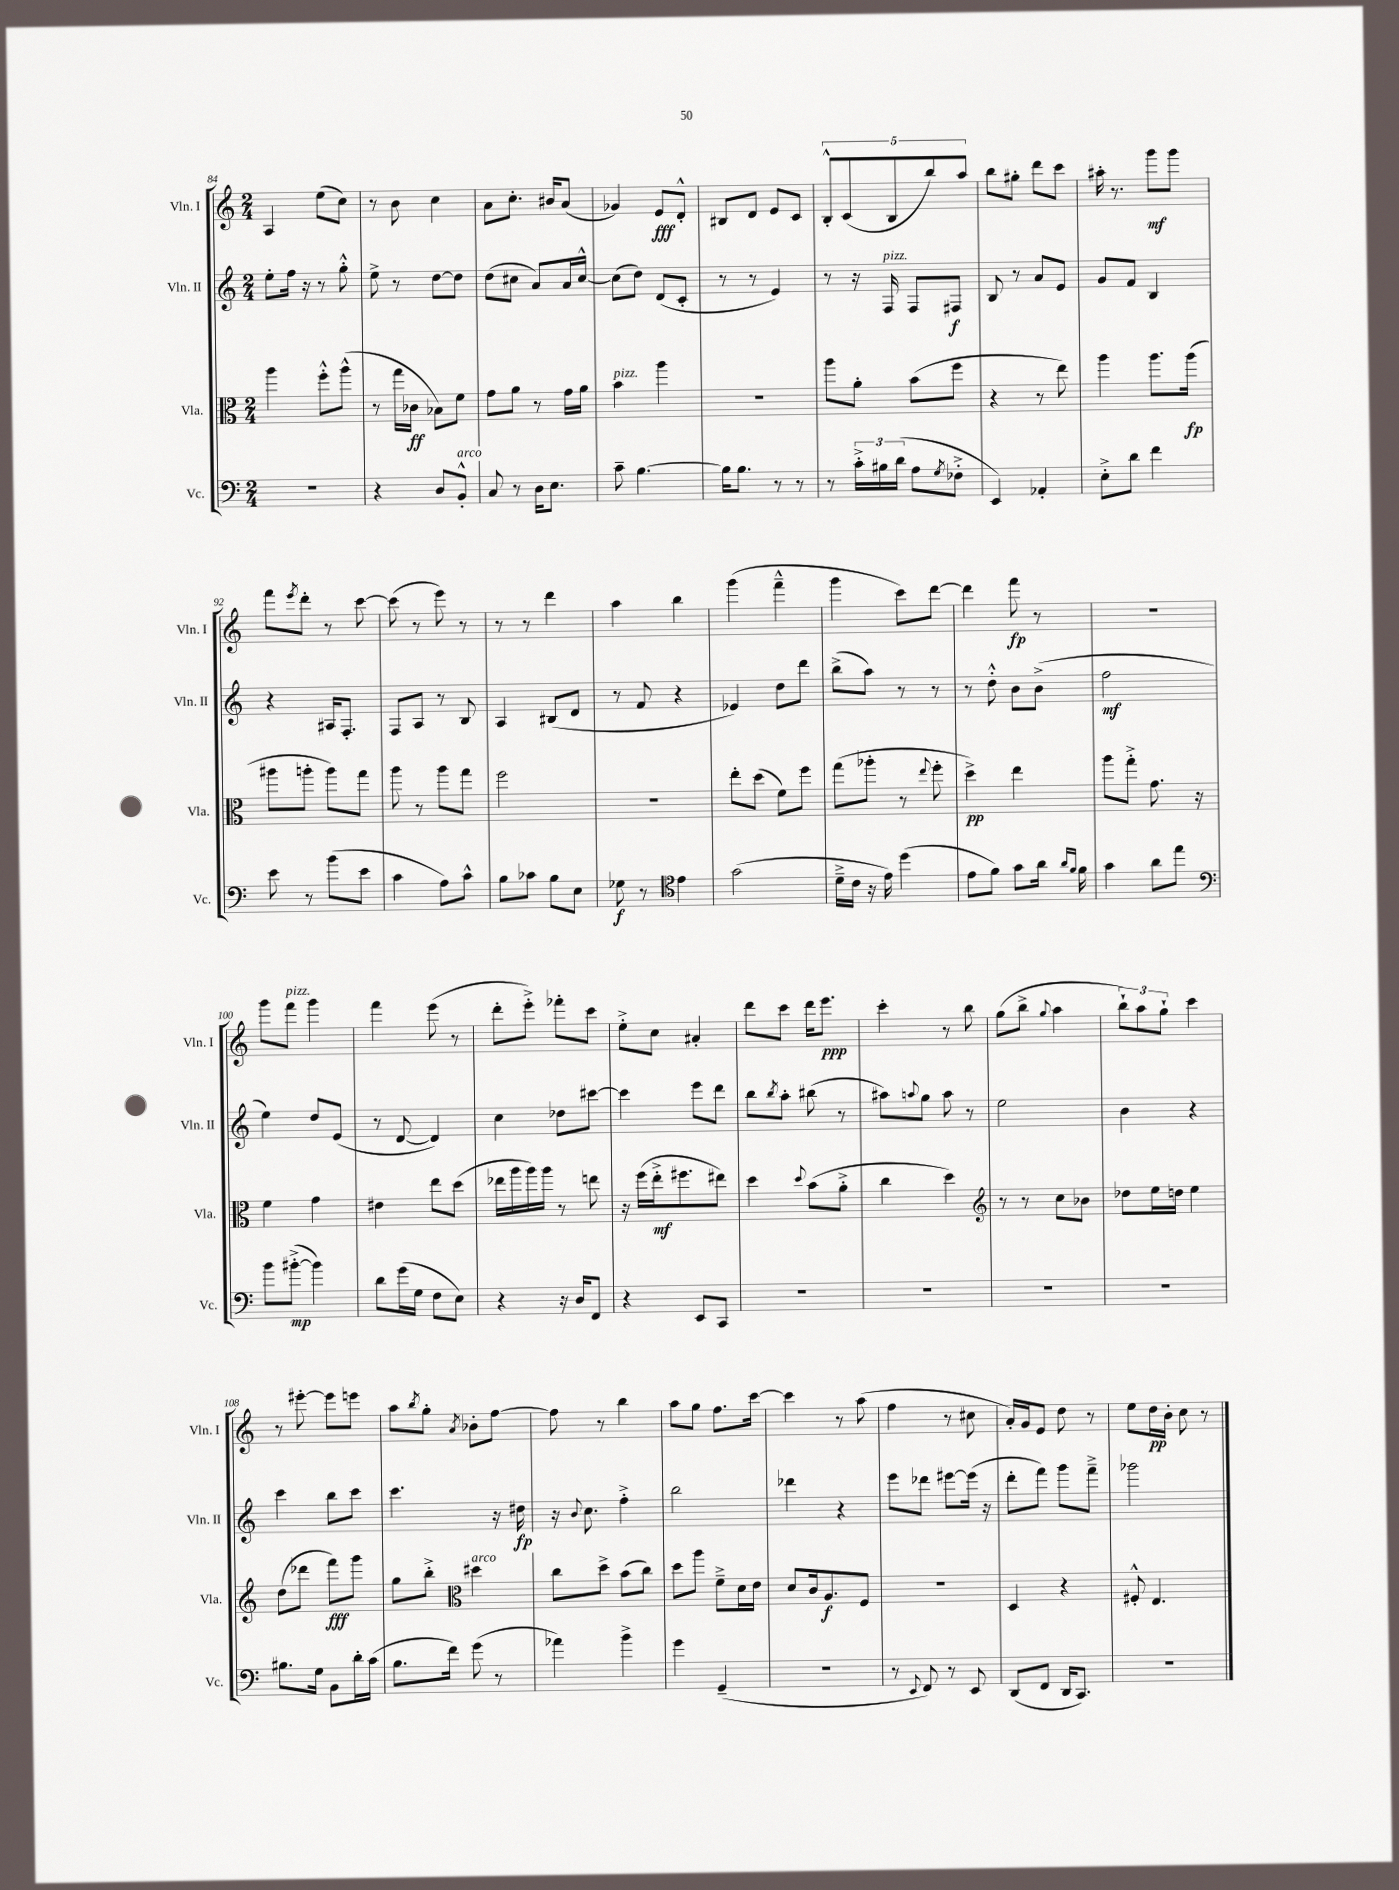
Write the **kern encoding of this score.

**kern	**kern	**kern	**kern
*staff4	*staff3	*staff2	*staff1
*clefF4	*clefC3	*clefG2	*clefG2
*k[]	*k[]	*k[]	*k[]
*M2/4	*M2/4	*M2/4	*M2/4
2r	4aa	8ee'	4A
.	.	16ff	.
.	.	16r	.
.	8ff'^^	8r	(8ee
.	(8aa^^	8gg'^^	8cc)
=	=	=	=
4r	8r	8ee^	8r
.	16gg	8r	8b
.	16c-	.	.
8D	8B-)	[8dd	4cc
8BB'^^	8f	8dd]	.
=	=	=	=
8C	8g	(8dd	8a
8r	8a	8cc#	8.cc'
16D	8r	8a)	.
8.E	.	.	16b#
.	16g	16a	(8a
.	16a	[16cc#^^	.
=	=	=	=
8c~	4b	(8cc#]	4g-)
[4.B	.	8dd)	.
.	4aa	(8d	8e
.	.	8c'	8d'^^
=	=	=	=
16B]	2r	8r	8B#
8.B	.	.	.
.	.	8r	8d
8r	.	4e)	8e
8r	.	.	8c
=	=	=	=
8r	8aa	8r	10B'^^
.	.	.	(10c
24c'^	8a'	16r	.
24B#	.	.	.
.	.	16F	.
.	.	.	10B
(24d	.	.	.
8A	(8b	8F	.
.	.	.	10bb)
8qG	.	.	.
8F-'^	8ff	8F#	.
.	.	.	10aa
=	=	=	=
4EE)	4r	8B	8bb
.	.	8r	8gg#'
4AA-'	8r	8a	8ddd
.	8ee)	8e	8ccc
=	=	=	=
8E'^	4aa	8g	16aa#'
.	.	.	8.r
8d	.	8f	.
4f	8.aa	4B	8ggg
.	.	.	8ggg
.	(16aa	.	.
=	=	=	=
8e	8aa#	4r	8fff
.	.	.	8qeee
8r	8aa'	.	8ddd'
(8b	8aa)	16A#	8r
.	.	8.F'	.
8e	8gg	.	[8ccc
=	=	=	=
4c	8aa	8F	(8ccc]
.	8r	8A	8r
8A)	8aa	8r	8eee)
8c^^	8gg	8B	8r
=	=	=	=
8B	2ff	4A	8r
8c-	.	.	8r
8B	.	(8B#	4ddd
8E	.	8d	.
=	=	=	=
8G-	2r	8r	4aa
8r	.	8f	.
*clefC4	*	*	*
4e	.	4r	4bb
=	=	=	=
(2g	8ee'	4e-)	(4ggg
.	(8dd	.	.
.	8f)	8dd	4fff~^^
.	8ff	8ddd	.
=	=	=	=
16d~^	(8gg	(8bb^	4ggg
16c	.	.	.
16r	8aa-'	8aa)	.
16e)	.	.	.
(4dd	8r	8r	8ccc)
.	8qqee	.	.
.	8ff'	8r	[8ddd
=	=	=	=
8e	4dd^)	8r	4ddd]
8f)	.	8dd'^^	.
8g	4ee	8b	8fff
16a	.	(8b^	8r
16qqa	.	.	.
16qqf	.	.	.
16f	.	.	.
=	=	=	=
4g	8aa	2ff	2r
.	8gg'^	.	.
8a	8.g	.	.
8ee	.	.	.
.	16r	.	.
=	=	=	=
*clefF4	*	*	*
8b	4f	4ee)	8ggg
([8b#'^	.	.	8fff
4b#])	4g	8dd	4ggg
.	.	(8e	.
=	=	=	=
8d	4e#	8r	4fff
(16g	.	[8d	.
16G	.	.	.
8F	8ee	4d])	(8eee
8E)	(8dd	.	8r
=	=	=	=
4r	16ee-	4cc	8ddd'
.	16aa	.	.
.	16aa)	.	8eee'^)
.	16aa	.	.
16r	8r	8dd-	8fff-'
16D	.	.	.
8FF	8ee	[8ccc#	8ccc
=	=	=	=
4r	16r	4ccc#]	8ee'^
.	(16ff	.	.
.	16ee'^	.	8cc
.	8.ff#	.	.
8EE	.	8eee	4a#'
8CC	8ee#)	8ddd	.
=	=	=	=
2r	4dd	8bb	8ddd
.	.	8qbb	.
.	.	8aa'	8ccc
.	8qqdd	.	.
.	(8b	(8bb#	16ddd
.	.	.	8.eee
.	8a'^	8r	.
=	=	=	=
2r	4cc	8aa#)	4ccc'
.	.	8qqaa	.
.	.	8gg	.
.	4dd)	8aa	8r
.	.	8r	8bb
=	=	=	=
*	*clefG2	*	*
2r	8r	2ee	(8gg
.	8r	.	8bb^
.	.	.	8qqgg
.	8cc	.	4aa
.	8b-	.	.
=	=	=	=
2r	8dd-	4b	12bb`)
.	.	.	12aa
.	16ee	.	.
.	.	.	12gg`
.	16dd	.	.
.	4ee	4r	4ccc
=	=	=	=
8.B#	(8dd	4ccc	8r
.	8ddd-	.	[8eee#'
16G	.	.	.
8BB	8fff)	8bb	8eee#]
16d'	8ggg	8ccc	8eee
(16c	.	.	.
=	=	=	=
8.B	8gg	4.ccc	8aa
.	.	.	8qbb
.	8bb'^	.	8gg'
16f)	.	.	.
*	*clefC3	*	*
.	.	.	8qa
(8g	4dd#	.	8b-'
8r	.	16r	[8ff
.	.	16dd#	.
=	=	=	=
4a-)	8cc	16r	8ff]
.	.	8qqb	.
.	.	8.cc	.
.	8dd^	.	8r
4b^	(8b	4ff'^	4bb
.	8cc)	.	.
=	=	=	=
4g	8dd	2bb	8aa
.	8aa	.	8gg
(4GG~	8f~^	.	8.ff
.	16d	.	.
.	16e	.	[16ccc
=	=	=	=
2r	8d	4ddd-	4ccc]
.	16c	.	.
.	8.A	.	.
.	.	4r	8r
.	8F	.	(8aa
=	=	=	=
8r	2r	8eee	4ff
8qqEE	.	.	.
8FF)	.	8ddd-	.
8r	.	[8eee#	8r
8EE	.	(16eee#]	8cc#
.	.	16r	.
=	=	=	=
(8DD	4D	8ddd'	16a')
.	.	.	16g
8FF	.	8fff)	8e
16DD	4r	8ggg	8dd
8.CC)	.	.	.
.	.	8fff~^	8r
=	=	=	=
2r	8F#'^^	2ggg-	8ee
.	4.E	.	16dd
.	.	.	16b'
.	.	.	8cc
.	.	.	8r
==	==	==	==
*-	*-	*-	*-
